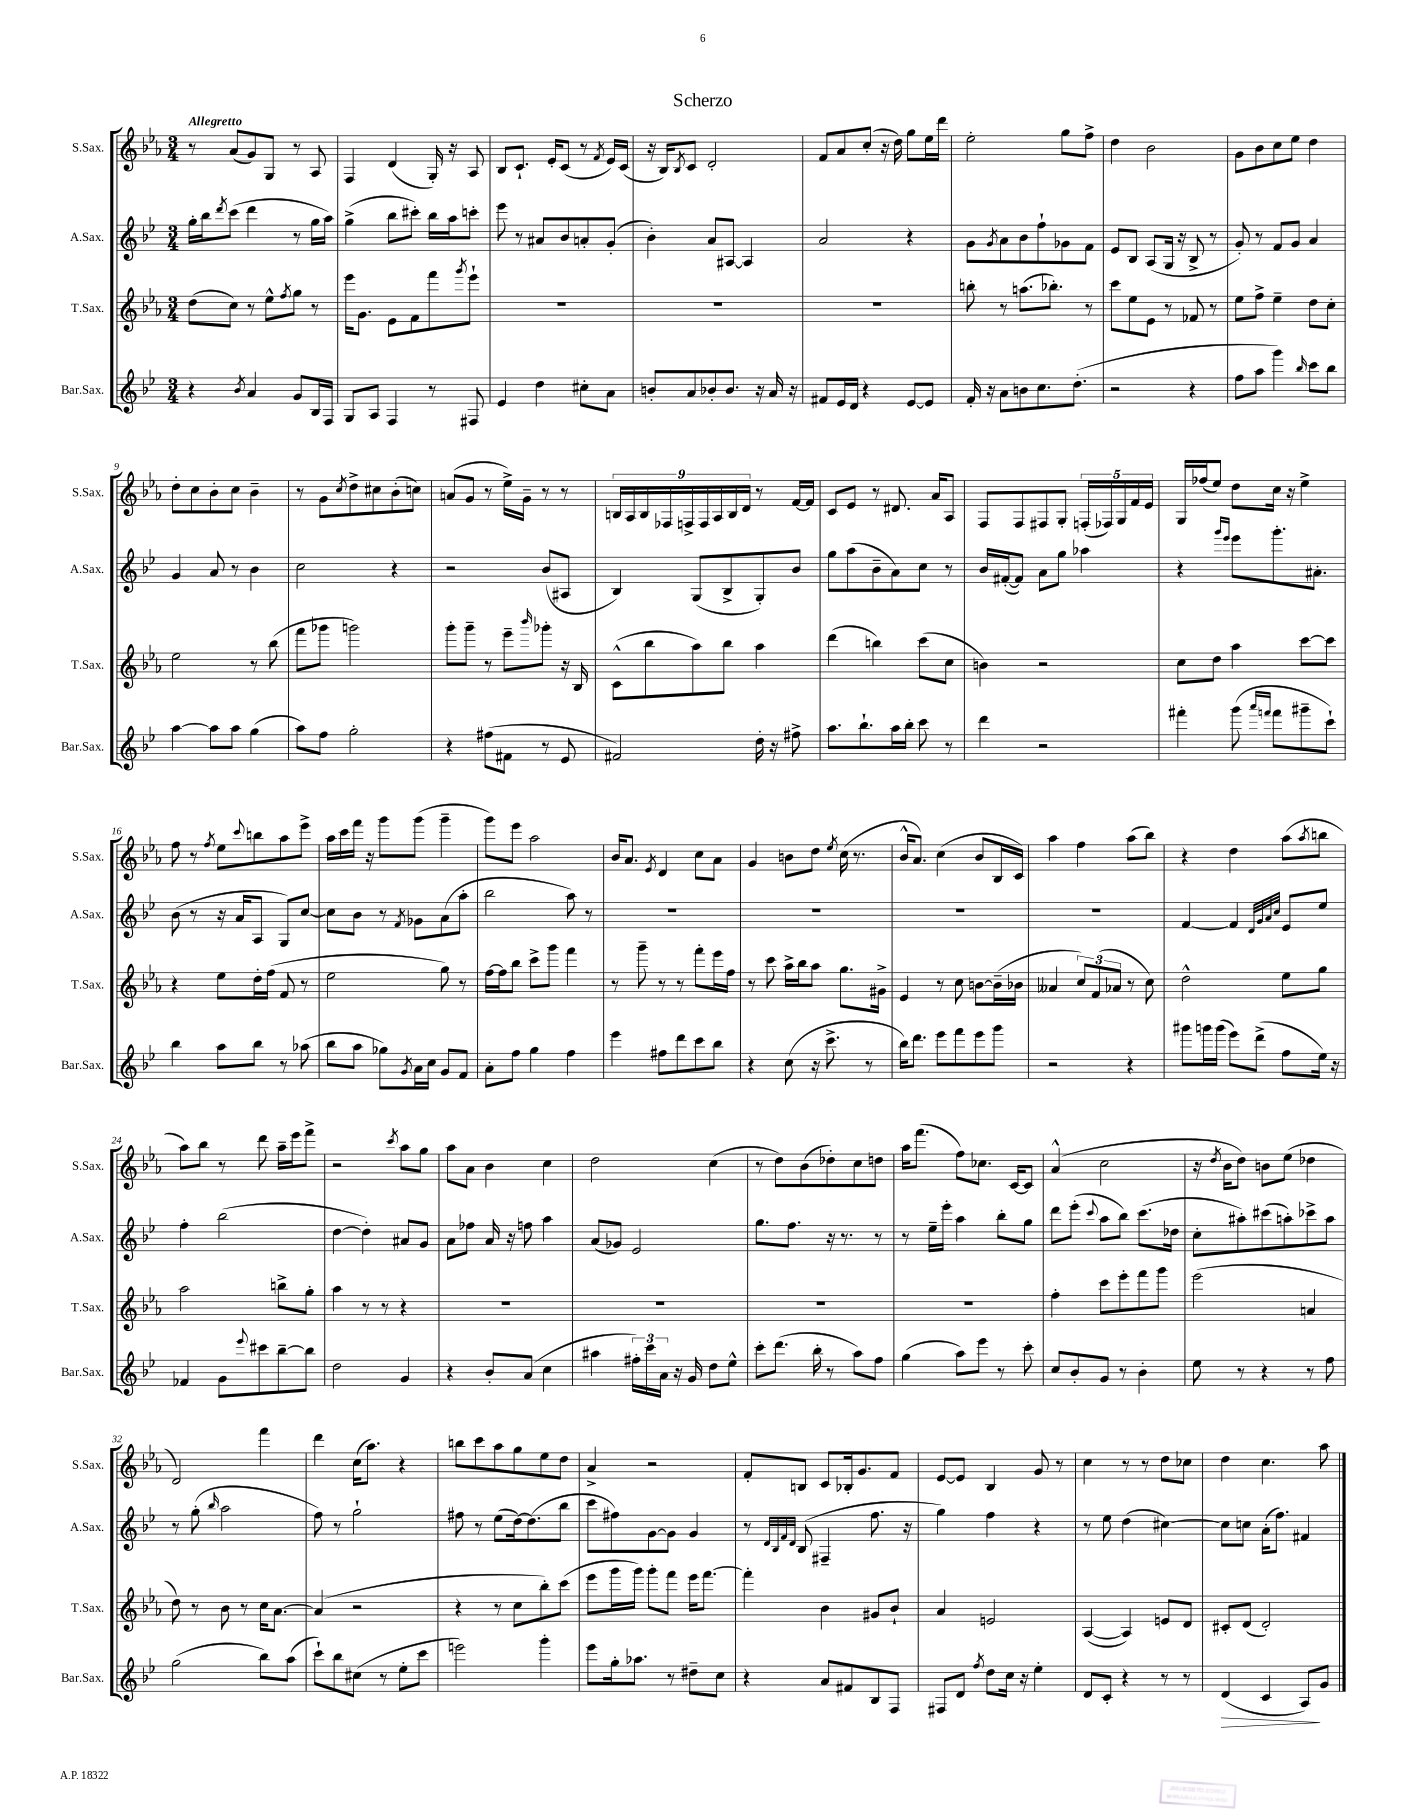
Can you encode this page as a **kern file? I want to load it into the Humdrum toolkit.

**kern	**kern	**kern	**kern
*staff4	*staff3	*staff2	*staff1
*clefG2	*clefG2	*clefG2	*clefG2
*k[b-e-]	*k[b-e-a-]	*k[b-e-]	*k[b-e-a-]
*M3/4	*M3/4	*M3/4	*M3/4
4r	(8dd	16gg'	8r
.	.	16bb-	.
.	.	8qddd	.
.	8cc)	(8ccc	(8a-
8qb-	.	.	.
4a	8r	4ddd	8g)
.	8ee-^^	.	8G
.	8qff	.	.
8g	8gg	8r	8r
16B-	8r	16gg	8A-
16F	.	16aa)	.
=	=	=	=
8G	16eee-	(4gg^	4F
.	8.g	.	.
8A	.	.	.
4F	8e-	8bb-	(4d
.	8f	8ccc#')	.
8r	8fff	16bb-	16G')
.	.	16aa	16r
.	8qggg	.	.
8F#	8eee-`	8ccc'	8A-
=	=	=	=
4e-	2.r	8eee-	8B-
.	.	8r	8.c`
4dd	.	8a#	.
.	.	.	16e-'
.	.	8b-	(8c
8cc#'	.	8a'	8r
.	.	.	8qf
8a	.	(8g'	16e-)
.	.	.	(16c
=	=	=	=
8b'	2.r	4b-')	16r
.	.	.	16B-)
.	.	.	8qB-
8a	.	.	8c
8b-'	.	8a	2d'
8.b-	.	[8A#	.
.	.	4A#]	.
16r	.	.	.
16a	.	.	.
16r	.	.	.
=	=	=	=
8f#	2.r	2a	8f
16e-	.	.	8a-
16d	.	.	.
4r	.	.	(8cc'
.	.	.	16r
.	.	.	16dd)
[8e-	.	4r	8gg
8e-]	.	.	16ee-
.	.	.	16ddd
=	=	=	=
16f'	8bb'	8g	2ee-'
16r	.	.	.
.	.	8qg	.
8a	8r	8a	.
8b	(8.aa	8b-	.
8.cc	.	8ff`	.
.	8.bb-')	.	.
.	.	8g-	8gg
(8.dd'	.	.	.
.	8r	8f	8ff^
=	=	=	=
2r	8ccc	8e-	4dd
.	8ee-	8B-	.
.	8e-	(8A	2b-
.	8r	16G	.
.	.	16r	.
4r	8f-	8B-^	.
.	8r	8r	.
=	=	=	=
8ff	8ee-	8g')	8g
8aa	8ff^	8r	8b-
4ggg)	4ee-~	8f	8cc
.	.	8g	8ee-
16qqbb-	.	.	.
8ccc	8dd	4a	4dd
8bb-	8cc'	.	.
=	=	=	=
[4aa	2ee-	4g	8dd'
.	.	.	8cc
8aa]	.	8a	8b-'
8aa	.	8r	8cc
(4gg	8r	4b-	4b-~
.	(8bb-	.	.
=	=	=	=
8aa)	8fff	2cc	8r
8ff	8ggg-	.	8g
.	.	.	8qcc
2gg'	2ggg)	.	8dd^
.	.	.	8cc#
.	.	4r	(8b-'
.	.	.	8cc)
=	=	=	=
4r	8ggg'	2r	(8a
.	8ggg~	.	8g
(8ff#	8r	.	8r
8f#	8eee-~	.	16ee-^)
.	.	.	16g~
.	16qqbbb-	.	.
8r	8ggg-'	(8b-	8r
8e-	16r	8A#	8r
.	16B-	.	.
=	=	=	=
2f#)	(8c^^	4B-)	18B
.	.	.	18A-
.	.	.	18B
.	8bb-	.	.
.	.	.	18F-
.	.	.	18F^
.	8aa-)	(8G	.
.	.	.	18F
.	.	.	18A-
.	8bb-	8B-^	.
.	.	.	18B
.	.	.	18d
16dd'	4aa-	8G')	8r
16r	.	.	.
8ff#^	.	8b-	[16f
.	.	.	16f]
=	=	=	=
8.aa	(4ddd	8gg	8c
.	.	(8aa	8e-
8.bb-`	.	.	.
.	4bb)	8b-~	8r
16aa	.	8a)	8.d#
16bb-'	.	.	.
8ccc	(8ccc	8cc	.
.	.	.	16a-
8r	8cc	8r	8A-
=	=	=	=
4ddd	4b)	16b-	8F
.	.	([16f#'	.
.	.	8f#])	8F
2r	2r	8a	8F#
.	.	8gg	8G'
.	.	4aa-	(20F'
.	.	.	20F-)
.	.	.	20G
.	.	.	20f
.	.	.	20e-
=	=	=	=
4fff#'	8cc	4r	16G
.	.	.	(16ff-
.	8dd	.	8ee-)
.	.	16qqggg	.
.	.	16qqeee-	.
(8ggg	4aa-	8eee-	8dd
16qqaaa	.	.	.
16qqfff	.	.	.
8fff	.	8.ggg'	16cc
.	.	.	16r
8ggg#~	[8ccc	.	4ee-^
.	.	8.a#'	.
8ccc`)	8ccc]	.	.
=	=	=	=
4bb-	4r	(8b-	8ff
.	.	8r	8r
.	.	.	8qff
8aa	8ee-	16r	8ee-
.	.	16a	.
.	.	.	8qqccc
8bb-	16dd'	8A	8bb
.	(16ff	.	.
8r	8f	8G)	8aa-
(8aa-	8r	[8cc	8eee-^
=	=	=	=
8bb-	2ee-	8cc]	16aa-
.	.	.	16ccc
8aa	.	8b-	16fff
.	.	.	16r
8gg-)	.	8r	8ggg
8qg	.	8qf	.
16a	.	8g-	(8ggg
16cc	.	.	.
8g	8gg)	(8a	4ggg~
8f	8r	8aa'	.
=	=	=	=
8a'	[16ff	2bb-	8ggg)
.	16ff]	.	.
8ff	8bb-	.	8eee-
4gg	8ccc^	.	2aa-
.	8ggg	.	.
4ff	4fff	8aa)	.
.	.	8r	.
=	=	=	=
4eee-	8r	2.r	16b-
.	.	.	8.a-
.	8ggg~	.	.
.	.	.	8qe-
8ff#	8r	.	4d
8ddd	8r	.	.
8ccc	8fff'	.	8cc
8bb-	16eee-	.	8a-
.	16ff	.	.
=	=	=	=
4r	8r	2.r	4g
.	8ccc	.	.
(8cc	16aa-^	.	8b
.	16bb-	.	.
16r	8aa-	.	8dd
8.ccc^	.	.	.
.	.	.	8qee-
.	8.gg	.	(16cc
.	.	.	8.r
8r	.	.	.
.	16g#^	.	.
=	=	=	=
16bb-)	4e-	2.r	16b-^^
8.ddd	.	.	8.a-)
8eee-	8r	.	(4cc
8fff	8cc	.	.
8eee-	[8b	.	8b-
8ggg	(16b~]	.	16B-
.	16b-	.	16c)
=	=	=	=
2r	4a--	2.r	4aa-
.	12cc)	.	4ff
.	(12f	.	.
.	12a-	.	.
4r	8r	.	(8aa-
.	8cc)	.	8bb-)
=	=	=	=
8ggg#	2dd^^	[4f	4r
16ggg	.	.	.
(16ggg	.	.	.
8eee-)	.	4f]	4dd
(8ddd^	.	.	.
.	.	32qqd	.
.	.	32qqg	.
.	.	32qqa	.
.	.	32qqcc	.
8ff	8ee-	8e-	(8aa-
.	.	.	8qaa-
16ee-)	8gg	8ee-	8bb
16r	.	.	.
=	=	=	=
4f-	2aa-	4ff'	8aa-)
.	.	.	8bb-
8g	.	(2bb-	8r
8qqeee-	.	.	.
8ccc#	.	.	8ddd
[8bb-~	8bb^	.	16aa-~
.	.	.	16eee-
8bb-]	8gg'	.	8fff^
=	=	=	=
2dd	4aa-	[4dd	2r
.	8r	4dd'])	.
.	8r	.	.
.	.	.	8qccc
4g	4r	8a#	8aa-
.	.	8g	8gg
=	=	=	=
4r	2.r	8a	8aa-
.	.	8ff-	8a-
8b-'	.	16a	4b-
.	.	16r	.
(8a	.	8ff	.
4cc	.	4aa	4cc
=	=	=	=
4aa#	2.r	(8a	2dd
.	.	8g-)	.
24ff#')	.	2e-	.
24ccc	.	.	.
24a	.	.	.
16r	.	.	.
16g	.	.	.
8dd	.	.	(4cc
8ee-^^	.	.	.
=	=	=	=
8ccc'	2.r	8.gg	8r
(8.ddd	.	.	8dd)
.	.	8.ff	.
.	.	.	(8b-
16bb-'	.	.	.
8r	.	16r	8dd-')
.	.	8.r	.
8aa)	.	.	8cc
8ff	.	8r	8dd
=	=	=	=
(4gg	2.r	8r	16aa-
.	.	.	(8.fff
.	.	16ee-~	.
.	.	16eee-'	.
8aa)	.	4aa	8ff)
8eee-	.	.	8.cc-
8r	.	8bb-'	.
.	.	.	[16c
8ccc'	.	8gg	8c]
=	=	=	=
8cc	4ff'	8ddd	(4a-^^
8b-'	.	(8eee-'	.
.	.	8qqccc	.
8g	8ccc	8aa	2cc
8r	8eee-'	8bb-)	.
4b-'	8fff	(8.ccc	.
.	8ggg	.	.
.	.	16dd-	.
=	=	=	=
8ee-	(2eee-	8cc'	16r
.	.	.	8qdd
.	.	.	16b-
8r	.	8aa#')	8dd)
4r	.	(8ccc#	8b
.	.	8aa')	(8ee-
8r	4a	8ccc-^	4dd-
8ff	.	8aa	.
=	=	=	=
(2gg	8dd)	8r	2d)
.	8r	(8gg'	.
.	.	16qqbb-	.
.	8b-	2aa	.
.	8r	.	.
8bb-)	16cc	.	4fff
.	[8.a-	.	.
(8aa	.	.	.
=	=	=	=
8ccc`)	(4a-]	8ff)	4ddd
8bb-	.	8r	.
(8cc#	2r	2gg`	(16cc
.	.	.	8.aa-)
8r	.	.	.
8ee-'	.	.	4r
8ccc	.	.	.
=	=	=	=
2eee)	4r	8ff#	8bb
.	.	8r	8ccc
.	8r	(8ee-	8aa-
.	8cc	[16dd)	8gg
.	.	(8.dd]	.
4ggg'	8bb-')	.	8ee-
.	(8ccc	8bb-	8dd
=	=	=	=
8eee-	8eee-	8ccc	4a-^
16gg'	16ggg	8ff#)	.
8.aa-	16ggg)	.	.
.	8ggg'	[8g	2r
8r	8fff	8g]	.
8dd#~	16eee-	4g	.
.	[8.fff	.	.
8cc	.	.	.
=	=	=	=
4r	4fff']	8r	8f'
.	.	32qqd	.
.	.	32qqB-	.
.	.	32qqf	.
.	.	32qqd	.
.	.	(8B-	8B
8a	4b-	4F#~	8c
8f#	.	.	16B-'
.	.	.	8.g
8B-	8g#	8.ff	.
8F	8b-`	.	8f
.	.	16r	.
=	=	=	=
8F#	4a-	4gg)	[8e-
8d	.	.	8e-]
8qff	.	.	.
8dd	2e	4ff	4B-
16cc	.	.	.
16r	.	.	.
4ee-'	.	4r	8g
.	.	.	8r
=	=	=	=
8d	([4A-	8r	4cc
8c'	.	8ee-	.
4r	4A-])	(4dd	8r
.	.	.	8r
8r	8e	[4cc#)	8dd
8r	8d	.	8cc-
=	=	=	=
(4d	8c#'	8cc#]	4dd
.	(8d	8cc	.
4c	2d')	(16a'	4.cc
.	.	8.ff)	.
8A)	.	4f#	.
8g	.	.	8aa-
==	==	==	==
*-	*-	*-	*-
